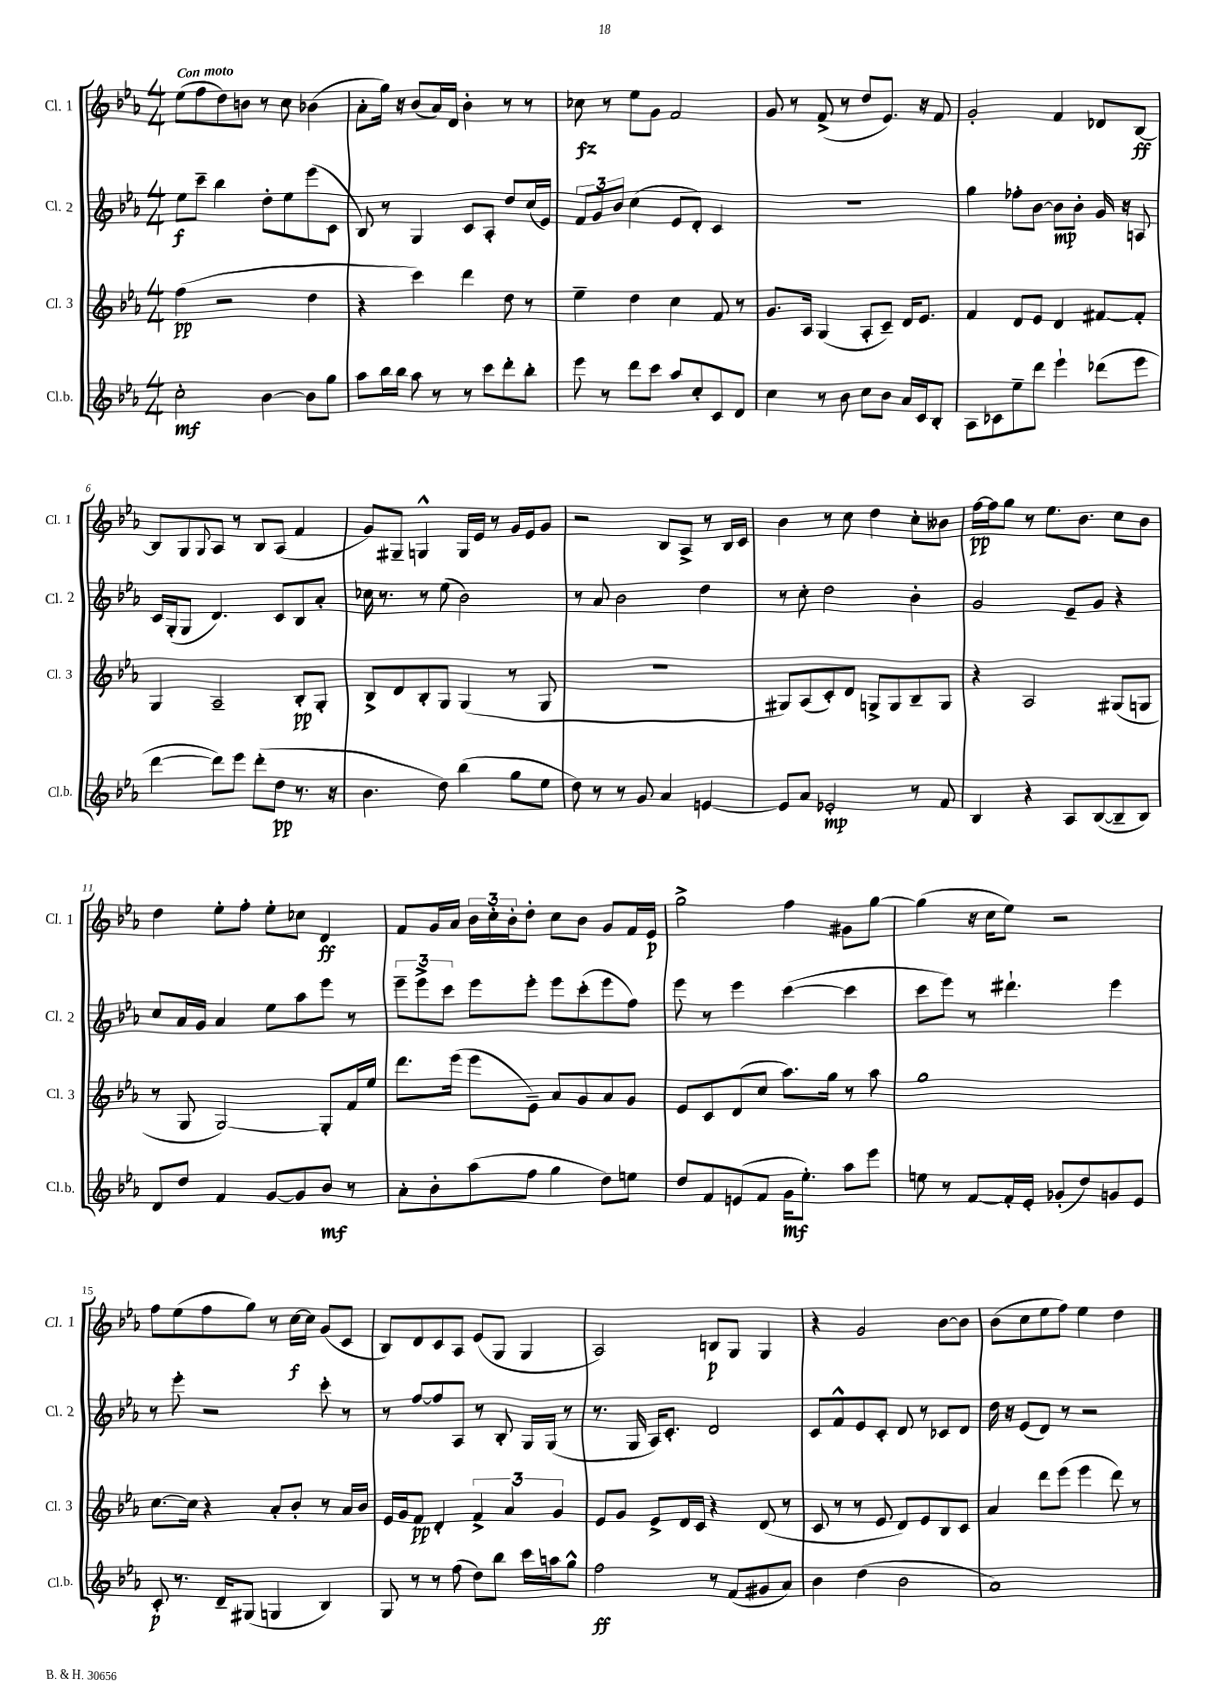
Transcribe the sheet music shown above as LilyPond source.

<<
\new StaffGroup <<
\new Staff = "s0" \with { instrumentName = "Cl. 1" shortInstrumentName = "Cl. 1" } {
    \clef treble \key ees \major \numericTimeSignature \time 4/4 \tempo "Con moto"
    ees''8( f''8 d''8) b'8 r8 c''8 bes'4( |
    aes'8-. g''16) r16 bes'8( aes'16) d'16 bes'4-. r8 r8 |
    ces''8\fz r8 ees''8 g'8 f'2 |
    g'8 r8 f'8->( r8 d''8 ees'8.) r16 f'8 |
    g'2-. f'4 des'8 bes8~\ff |
    bes8 g8 \appoggiatura { g8 } aes8 r8 bes8 aes8( f'4 |
    g'8) gis8-- g4-^ g16 ees'16 r8 g'16 ees'16 g'8 |
    r2 bes8 aes8-> r8 bes16 c'16 |
    bes'4 r8 c''8 d''4 c''8-. beses'8 |
    f''16~\pp f''16 g''8 r8 ees''8. bes'8. c''8 bes'8 |
    d''4 ees''8-. f''8-. ees''8-. ces''8 d'4\ff |
    f'8 g'16 aes'16 \tuplet 3/2 { bes'16 c''16-. bes'16-. } d''8-. c''8 bes'8 g'8 f'16 ees'16\p |
    g''2-> f''4 gis'8 g''8~ |
    g''4( r16 c''16 ees''8) r2 |
    f''8 ees''8( f''8 g''8) r8 c''16~\f c''16 g'8( c'8 |
    bes8) d'8 c'8 aes8 ees'8( g8 g4 |
    aes2) b8\p g8 g4 |
    r4 g'2 bes'8~ bes'8 |
    bes'8( c''8 ees''8 f''8) ees''4 d''4 \bar "|." |
}
\new Staff = "s1" \with { instrumentName = "Cl. 2" shortInstrumentName = "Cl. 2" } {
    \clef treble \key ees \major \numericTimeSignature \time 4/4
    ees''8\f c'''8-- bes''4 d''8-. ees''8 ees'''8( c'8 |
    bes8) r8 g4 c'8 aes8-. d''8 c''16( ees'16) |
    \tuplet 3/2 { f'8 g'8 bes'8 } c''4( ees'8 d'8-.) c'4 |
    R1 |
    g''4 fes''8-. bes'8~ bes'8\mp bes'8-. g'16 r16 a8 |
    c'16 g16-.( g8 d'4.) c'8 bes8 aes'8-. |
    ces''16 r8. r8 ees''8( bes'2) |
    r8 aes'8 bes'2 d''4 |
    r8 c''8-. d''2 bes'4-. |
    g'2 ees'8-- g'8 r4 |
    c''8 aes'16 g'16 aes'4 ees''8 aes''8 ees'''8 r8 |
    \tuplet 3/2 { ees'''8-- ees'''8-> c'''8 } ees'''8 ees'''8-. ees'''8 c'''8-.( ees'''8 f''8) |
    ees'''8 r8 ees'''4 c'''4~( c'''4 |
    c'''8 ees'''8) r8 dis'''4.-! ees'''4 |
    r8 ees'''8-. r2 c'''8-. r8 |
    r8 f''8~ f''8 aes8 r8 bes8-. g16 g16( r8 |
    r8. g16 aes16) c'8.-. d'2 |
    c'8 f'8-^ ees'8 c'8-. d'8 r8 ces'8 d'8 |
    d''16 r16 ees'8( d'8) r8 r2 \bar "|." |
}
\new Staff = "s2" \with { instrumentName = "Cl. 3" shortInstrumentName = "Cl. 3" } {
    \clef treble \key ees \major \numericTimeSignature \time 4/4
    f''4\pp( r2 d''4 |
    r4 c'''4) d'''4 d''8 r8 |
    ees''4-- d''4 c''4 f'8 r8 |
    g'8. aes16 g4( aes8-. c'8--) d'16 ees'8. |
    f'4 d'8 ees'8 d'4 fis'8~ fis'8-. |
    g4 aes2-- bes8-.\pp g8-. |
    bes8-> d'8 bes8-. g8 g4( r8 g8 |
    R1 |
    gis8) aes8( c'8-.) d'8 g8-> g8 bes8-- g8 |
    r4 aes2 gis8( g8 |
    r8 g8 g2~) g8-. f'16 ees''16 |
    d'''8. ees'''16( ees'''8 ees'8--) aes'8 g'8 aes'8 g'8 |
    ees'8 c'8 d'8( c''8 aes''8.) g''16 r8 aes''8 |
    g''1 |
    c''8.~ c''16 r4 aes'8-. bes'8-. r8 aes'16 bes'16 |
    ees'16 g'16 f'8\pp d'4-. \tuplet 3/2 { f'4-> aes'4 g'4 } |
    ees'8 g'8 ees'8-> d'16 c'16 r4 d'8( r8 |
    c'8 r8 r8 ees'8 d'8) ees'8 bes8 c'8 |
    aes'4 d'''8 ees'''8( ees'''4 d'''8) r8 \bar "|." |
}
\new Staff = "s3" \with { instrumentName = "Cl.b." shortInstrumentName = "Cl.b." } {
    \clef treble \key ees \major \numericTimeSignature \time 4/4
    c''2-.\mf bes'4~ bes'8 g''8 |
    aes''8 bes''16 bes''16 aes''8 r8 r8 c'''8 d'''8-. bes''8-. |
    ees'''8 r8 d'''8 c'''8 aes''8 c''8-. c'8 d'8 |
    c''4 r8 bes'8 c''8 bes'8 aes'16 c'16 bes8-. |
    aes8 ces'8 ees''8-- d'''8 ees'''4-! des'''8( ees'''8 |
    d'''4~ d'''8) ees'''8 d'''8-.( d''8\pp r8. r16 |
    bes'4. d''8) bes''4( g''8 ees''8 |
    d''8) r8 r8 g'8 aes'4 e'4~ |
    e'8 aes'8 ees'2-.\mp r8 f'8 |
    bes4 r4 aes8 bes8~( bes8-- bes8) |
    d'8 d''8 f'4 g'8~ g'8 bes'8\mf r8 |
    aes'8-. bes'8-. aes''8( f''8 g''4 d''8) e''8 |
    d''8 f'8 e'8( f'8 g'16\mf ees''8.-.) aes''8 ees'''8 |
    e''8 r8 f'8~ f'16-. ees'16-. ges'8-.( d''8) g'8 ees'8 |
    c'8-.\p r8. d'16-- gis8( g4 bes4) |
    g8 r8 r8 f''8( d''8) bes''8 c'''16 a''16 g''8-^ |
    f''2\ff r8 f'8( gis'8 aes'8) |
    bes'4 d''4( bes'2 |
    aes'1) \bar "|." |
}
>>
>>
